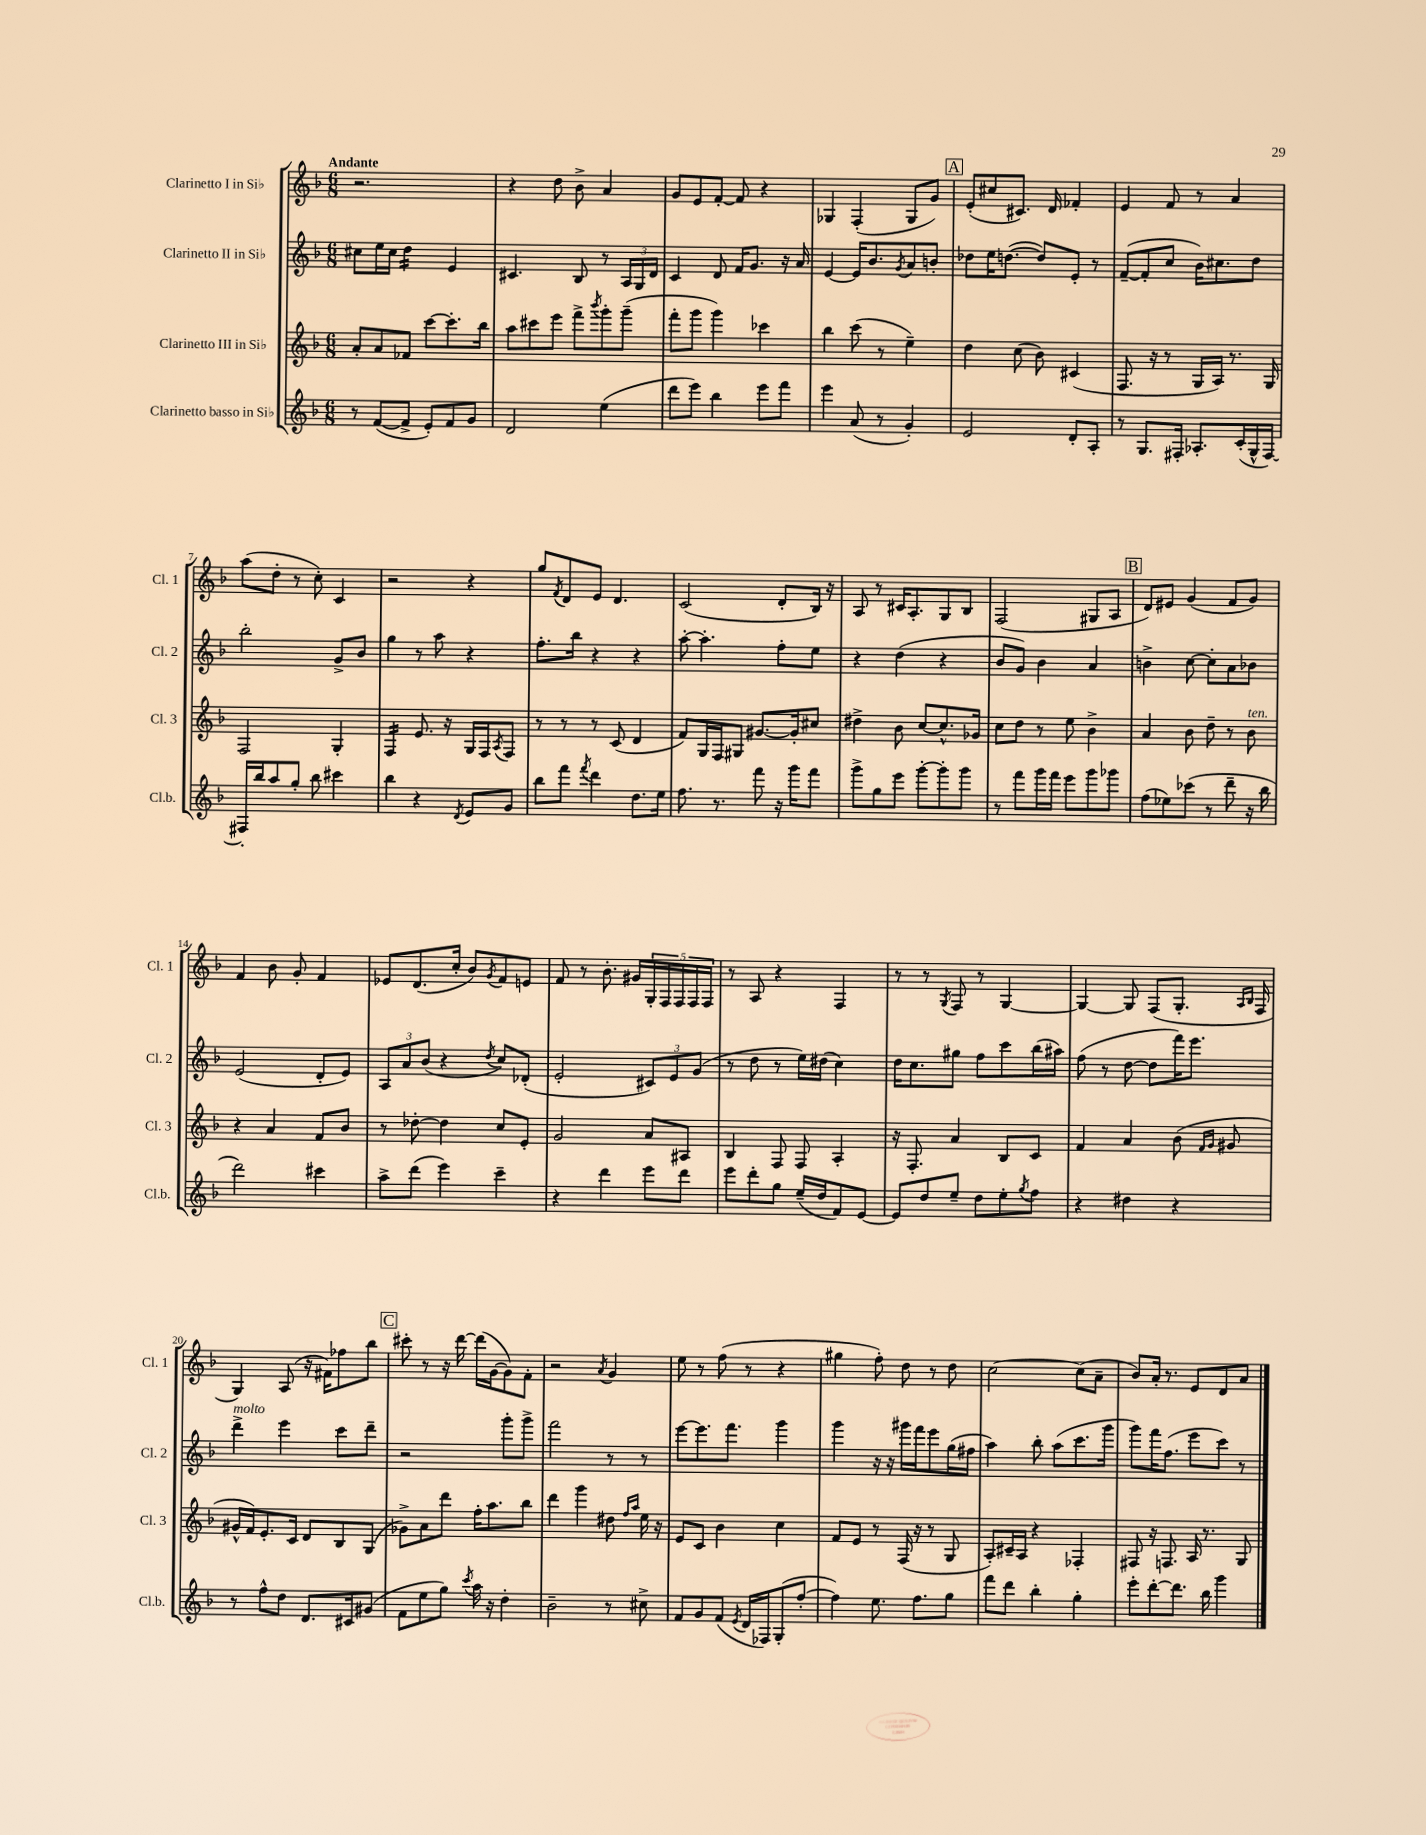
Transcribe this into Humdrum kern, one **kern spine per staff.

**kern	**kern	**kern	**kern
*staff4	*staff3	*staff2	*staff1
*clefG2	*clefG2	*clefG2	*clefG2
*k[b-]	*k[b-]	*k[b-]	*k[b-]
*M6/8	*M6/8	*M6/8	*M6/8
8r	8a'	8cc#	2.r
([8f	8a	16ee	.
.	.	16cc#	.
8f^]	8f-	4dd	.
8e')	[8ccc	.	.
8f	8.ccc']	4e	.
8g	.	.	.
.	16bb-	.	.
=	=	=	=
2d	8aa	4.c#	4r
.	8ccc#	.	.
.	8eee	.	8dd
.	8fff^	8B-	8b-^
.	8qbbb-	.	.
(4ee	8ggg'	8r	4a
.	(8ggg~	24A	.
.	.	24G	.
.	.	24d	.
=	=	=	=
8ddd	8fff'	4c	8g
8eee)	8ggg	.	8e
4bb-	4ggg)	8d	[8f'
.	.	16f	8f]
.	.	8.g	.
8eee	4ccc-	.	4r
8fff	.	16r	.
.	.	16a	.
=	=	=	=
4eee	4bb-	[4e	4G-
(8a	(8ccc	16e]	(4F'
.	.	8.b-	.
8r	8r	.	.
.	.	8qg	.
4g')	4ee~)	8a	8G-
.	.	8b'	8g)
=	=	=	=
2e	4dd	8dd-	(8e'
.	.	16ee	8cc#
.	.	([8.dd	.
.	(8cc	.	8.c#)
.	8b-)	8dd])	.
.	.	.	16d
8d'	(4c#	8e'	4f-'
8A'	.	8r	.
=	=	=	=
8r	8.F	([8f~	4e
8.G	.	8f']	.
.	16r	.	.
.	8r	8cc	8f
16F#'	.	.	.
8.A-'	16G	16b-)	8r
.	16A)	8.cc#	.
.	8.r	.	4a
(16c'	.	.	.
16G^^	.	8dd	.
[16F#)	16G	.	.
=	=	=	=
16F#']	2F	2bb-'	(8aa
16bb-	.	.	.
8aa	.	.	8dd'
8gg'	.	.	8r
8bb-	.	.	8cc')
4ccc#	4G'	8g^	4c
.	.	8b-	.
=	=	=	=
4bb-	4F	4gg	2r
4r	8.e	8r	.
.	.	8aa	.
.	16r	.	.
8qd	.	.	.
8e	16G	4r	4r
.	16F	.	.
.	8qA	.	.
8g	8F	.	.
=	=	=	=
8bb-	8r	8.ff'	8gg
.	.	.	8qf
8fff	8r	.	8d
.	.	16bb-	.
8qfff	.	.	.
4ddd	8r	4r	8e
.	(8c	.	4.d
8.dd	4d	4r	.
16ee	.	.	.
=	=	=	=
8.ff	8f)	[8aa'	(2c
.	16G	4.aa']	.
8.r	16F	.	.
.	8G#	.	.
8fff	[8.g#	.	.
16r	.	8ff'	8d'
16ggg	16g#']	.	.
8fff	8cc#	8ee	16B-)
.	.	.	16r
=	=	=	=
8ggg^	4dd#^	4r	8A
8gg	.	.	8r
8eee	8b-	(4dd	16c#
.	.	.	8.A'
[8ggg'	[8cc	.	.
8ggg']	8.cc^^]	4r	8G
8ggg	.	.	8B-
.	16g-	.	.
=	=	=	=
8r	8cc	8b-	(2F
8fff	8dd	8g)	.
16ggg	8r	4b-	.
16fff	.	.	.
8eee	8ee	.	.
8ggg	4b-^	4a	8G#
8ggg-	.	.	8A
=	=	=	=
(8ff	4a	4b^	8d)
8ee-)	.	.	8e#
(8ccc-	8b-	[8cc	(4g
8r	8dd~	8cc']	.
8ddd~	8r	8a	8f
16r	8b-	8b-	8g)
16bb-	.	.	.
=	=	=	=
2ddd)	4r	(2e	4f
.	4a	.	8b-
.	.	.	8g'
4ccc#	8f	8d'	4f
.	8b-	8e)	.
=	=	=	=
8aa^	8r	12A	8e-
.	.	12a	.
(8ddd	[8dd-'	.	(8.d
.	.	(12b-	.
4eee)	4dd-]	4r	.
.	.	.	16cc'
.	.	.	8b-)
.	.	8qdd	8qg
4ccc~	8cc	8cc)	8f
.	8e'	(8d-'	8e
=	=	=	=
4r	2g	2e'	8f
.	.	.	8r
4ddd	.	.	8.b-'
.	.	.	16g#
8eee	8a	12c#)	20G'
.	.	.	20F
.	.	12e	.
.	.	.	20F
8ddd	8A#	.	.
.	.	.	20F
.	.	(12g	.
.	.	.	20F
=	=	=	=
8eee	4B-	8r	8r
8ddd'	.	8dd	8A
8gg	8F	8r	4r
(16ee~	8F	16ee)	.
16dd	.	(16dd#	.
8f)	4A'	4cc)	4F
[8e	.	.	.
=	=	=	=
8e]	16r	16dd	8r
.	8.F'	8.cc	.
8dd	.	.	8r
.	.	.	8qG
8ee~	4a	8gg#	8F
8dd	.	8ff	8r
8ee'	8B-	8ccc	[4G
8qgg	.	.	.
8ff	8c	(16bb-	.
.	.	16aa#)	.
=	=	=	=
4r	4f	(8ff	4G_
.	.	8r	.
4dd#	4a	[8dd	8G]
.	.	8dd]	(8F
4r	(8b-	16fff)	8.G'
.	.	8.eee	.
.	16qqf	.	.
.	16qqg	.	.
.	8g#	.	.
.	.	.	16qqA
.	.	.	16qqB-
.	.	.	16F
=	=	=	=
8r	16g#^^	4ddd^	4G)
.	16f)	.	.
8ff^^	8.e'	.	.
8dd	.	4eee	(8A
.	16c	.	.
8.d	8d	.	16r
.	.	.	16f#)
.	8B-	8ccc	8ff-
16c#	.	.	.
(8g#	(8G	8ddd~	8bb-
=	=	=	=
8f	8g-^)	2r	8ccc#'
8ee	8a	.	8r
8gg)	8ddd	.	16r
.	.	.	[16ddd
8qccc	.	.	.
16aa	16ff'	.	(16ddd]
16r	8.aa	.	[16g
4dd'	.	8ggg'	8g])
.	8bb-	8ggg^	8f'
=	=	=	=
2b-~	4ddd	2fff	2r
.	4ggg	.	.
.	.	.	8qa
8r	8dd#	8r	4g
.	16qqff	.	.
.	16qqaa	.	.
8cc#^	16ee	8r	.
.	16r	.	.
=	=	=	=
8f	8e	[8eee	8ee
8g	8c	8.eee]	8r
(8f	4b-	.	(8ff
.	.	8.fff	.
8qe	.	.	.
16d	.	.	8r
16F-)	.	.	.
(8G'	4cc	4ggg	4r
[8ff'	.	.	.
=	=	=	=
4ff])	8f	4ggg	4gg#
.	8e	.	.
8.ee	8r	16r	8ff')
.	.	16r	.
.	(16F	16ggg#	8dd
8.ff	16r	16fff	.
.	8r	8eee	8r
8gg	8G	(16gg	8dd
.	.	16ff#	.
=	=	=	=
8fff	8A')	4aa)	[2cc
8ddd	16c#~	.	.
.	16A	.	.
4bb-'	4r	8bb-'	.
.	.	(8aa	.
4gg'	4F-'	8.ccc	(8cc]
.	.	.	8a~
.	.	16ggg	.
=	=	=	=
8eee'	8F#	8ggg)	8b-)
[8ddd'	16r	16fff	16a'
.	8.F	(8.ff	8.r
8.ddd]	.	.	.
.	16A	8eee	8e
16bb-	8.r	.	.
4ggg	.	8ccc)	8d
.	8G	8r	8a
==	==	==	==
*-	*-	*-	*-
